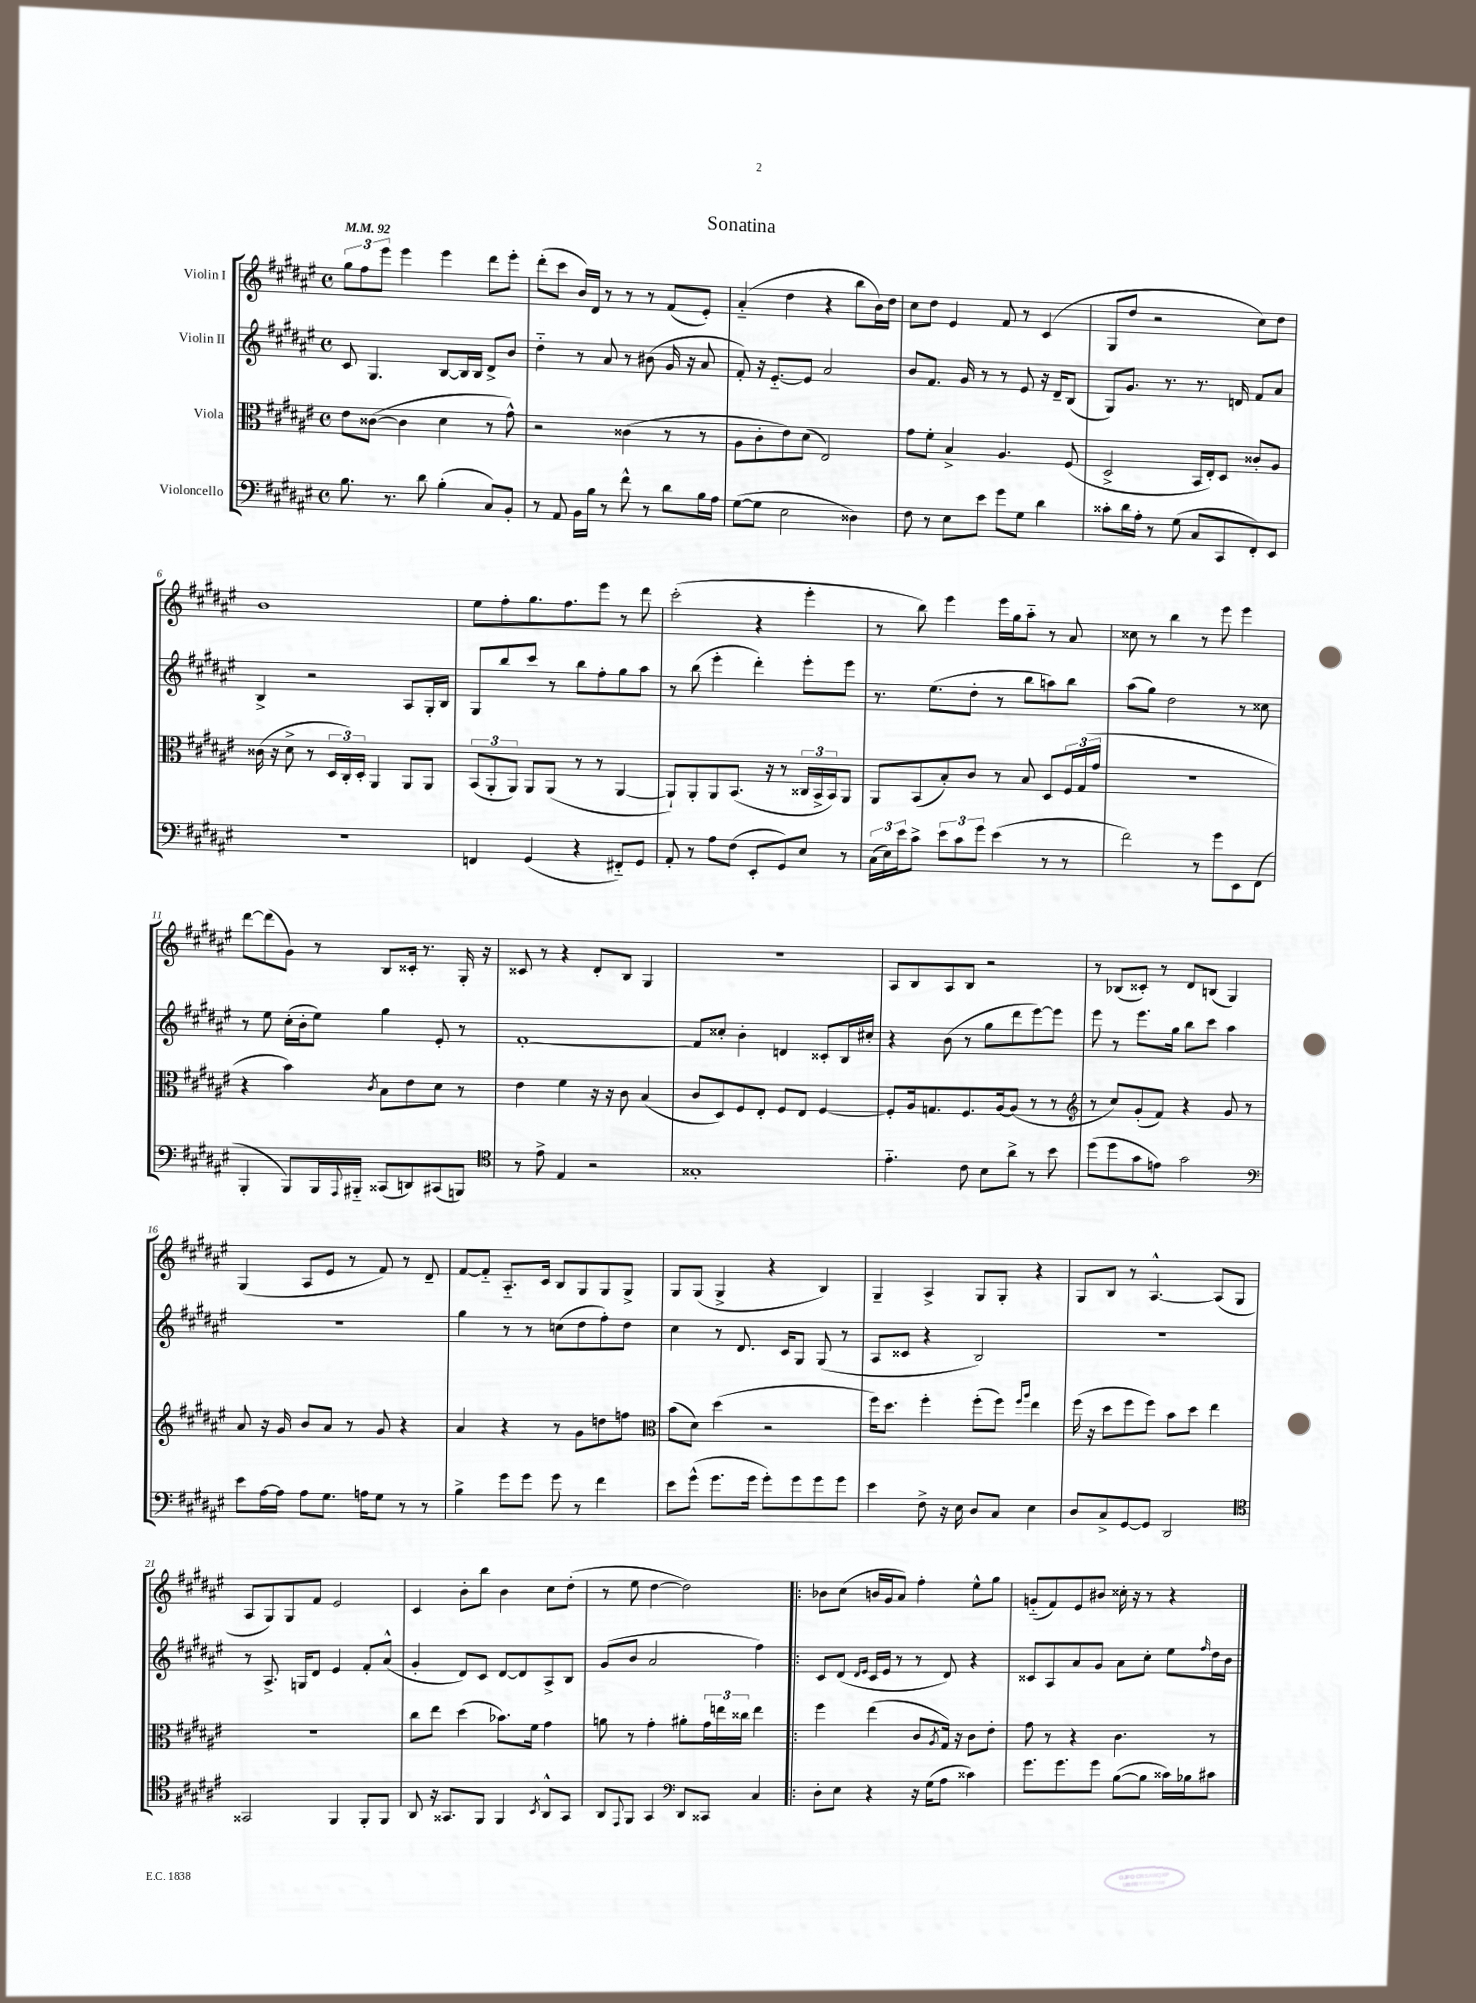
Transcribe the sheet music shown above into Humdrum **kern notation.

**kern	**kern	**kern	**kern
*part4	*part3	*part2	*part1
*staff4	*staff3	*staff2	*staff1
*I"Violoncello	*I"Viola	*I"Violin II	*I"Violin I
*clefF4	*clefC3	*clefG2	*clefG2
*k[f#c#g#d#a#e#]	*k[f#c#g#d#a#e#]	*k[f#c#g#d#a#e#]	*k[f#c#g#d#a#e#]
*M4/4	*M4/4	*M4/4	*M4/4
*met(c)	*met(c)	*met(c)	*met(c)
*MM92	*MM92	*MM92	*MM92
=1	=1	=1	=1
8.B\	8e#\L	8c#/	12gg#\L
.	.	.	12ff#\
.	([8c##X\J	4.G#/	.
.	.	.	12eee#\J
8.r	.	.	.
.	4c##\]	.	4eee#\
8d#\	.	.	.
(4B'\	4d#\	[8B/L	4eee#\
.	.	16B/L]	.
.	.	16B/JJ	.
8C#/L)	8r	8d#^/L	8ddd#\L
8BB'/J	8g#^^\)	8b/J	8eee#'\J
=2	=2	=2	=2
8r	2r	4dd#\	(8ddd#'\L
8AA#/	.	.	8ccc#\J
16BB\LL	.	8r	16b/LL)
16B\JJ	.	.	16d#/JJ
8r	.	8a#/	8r
8f#^^\	(4c##X\	8r	8r
8r	.	(8b#X\	8r
8d#\L	8r	16g#/	(8f#/L
.	.	16r	.
16B\L	8r	8a#/	8e#'/J)
16A#\JJ	.	.	.
=3	=3	=3	=3
([8G#\L	8A#\L	8f#'/)	(4a#/
8G#\J]	8c#'\	16r	.
.	.	[8.e#/L	.
2E#\	8e#\)	.	4dd#\
.	(8d#\J	8e#/J]	.
.	2E#/)	2a#/	4r
4D##X\)	.	.	8bb\L
.	.	.	16b\L)
.	.	.	16dd#\JJ
=4	=4	=4	=4
8F#\	8g#\L	8b/L	8cc#\L
8r	8f#'\J	8.f#/J	8dd#\J
8E#\L	4B^/	.	4e#/
.	.	16g#/	.
8e#\J	.	8r	.
8g#\L	4.A#/	8r	8f#/
8G#\J	.	8e#/	8r
4d#\	.	16r	(4c#/
.	.	16d#~/KL	.
.	(8F#/	(8B/J	.
=5	=5	=5	=5
8c##X'\L	2D#^/	8G#/L)	8G#/L
16d#\L	.	8.g#/J	8dd#/J
16A#'\JJ	.	.	.
8r	.	.	2r
.	.	8.r	.
(8G#\	.	.	.
8C#/L	16BB/LL	8.r	.
.	16E#'/J)	.	.
8CC#/	8D#/J	.	.
.	.	16dn/	.
8FF#'/)	8c##X'/L	8f#/L	8cc#\L)
8EE#/J	8A#/J	8a#/J	8dd#\J
!!LO:LB:g=z
=6	=6	=6	=6
1r	(16c##X\	4B^/	1b
.	16r	.	.
.	8d#^\	.	.
.	8r	2r	.
.	24D#/LL	.	.
.	24C#'/)	.	.
.	24D#'/JJ	.	.
.	4AA#/	.	.
.	8AA#/L	8A#/L	.
.	8AA#/J	16G#'/L	.
.	.	16B/JJ	.
=7	=7	=7	=7
4FFn/	(12BB/L	8G#/L	8ee#\L
.	12AA#'/	.	.
.	.	8bb/	8ff#'\
.	12AA#/J)	.	.
(4GG#/	8AA#/L	8ccc#/J	8.gg#\
.	(8AA#/J	8r	.
.	.	.	8.ff#\
4r	8r	8bb\L	.
.	8r	8ff#'\	8eee#\J
8FF#X/L)	[4AA#/	8gg#\	8r
8GG#/J	.	8aa#\J	8ddd#\
=8	=8	=8	=8
8AA#'/	8AA#`/L])	8r	(2ccc#'\
8r	8AA#'/	(8bb\	.
8A#\L	8AA#/	4eee#'\	.
(8F#\J	(8.BB/J	.	.
8EE#'/L	.	4ddd#'\)	4r
.	16r	.	.
8GG#/)	8r	.	.
8E#/J	24C##X/LL	8eee#'\L	4eee#'\
.	24BB^/	.	.
.	24BB/J)	.	.
8r	8AA#/J	8eee#\J	.
=9	=9	=9	=9
(24C#\LL	8AA#/L	8.r	8r
24E#\)	.	.	.
24e#\J	.	.	.
8c#^\J	(8BB/	.	8bb\)
.	.	(8.ee#\L	.
12e#\L	8B'/)	.	4eee#\
12c#\	.	.	.
.	8c#/J	8dd#'\J	.
12g#\J	.	.	.
(4e#\	8r	8r	16eee#\LL
.	.	.	16gg#\J
.	8B/	8bb\L	8aa#\J
8r	8D#/L	8aan\)	8r
8r	24F#/L	8bb\J	8a#/
.	(24G#/	.	.
.	24g#/JJ	.	.
=10	=10	=10	=10
2f#\)	1r	(8aa#\L	8cc##X\
.	.	8gg#\J)	8r
.	.	2dd#\	4bb\
8r	.	.	8r
8g#\L	.	.	8eee#\
8EE#\	.	8r	4eee#\
(8FF#\J	.	8cc##X\	.
!!LO:LB:g=z
=11	=11	=11	=11
4BBB'/	4r	8r	[8ddd#\L
.	.	8ee#\	(8ddd#\]
8BBB/L)	4b\)	(16cc#'\LL	8g#\J)
.	.	16b'\J	.
16BBB/L	.	8ee#\J)	8r
8qqAAA#/	.	.	.
16BBB#X/JJ	.	.	.
.	8qc#/	.	.
(8CC##X/L	8B\L	4gg#\	8B/L
8DDn/)	8e#\	.	16c##X'/Jk
.	.	.	8.r
(8CC#X/	8d#\J	8e#'/	.
8BBBn/J)	8r	8r	16G#'/
.	.	.	16r
=12	=12	=12	=12
*clefC4	*	*	*
8r	4e#\	[1f#'	8c##X/
8e#^\	.	.	8r
4E#/	4f#\	.	4r
2r	16r	.	8d#'/L
.	16r	.	.
.	8c#\	.	8B/J
.	(4B/	.	4G#/
=13	=13	=13	=13
1G##X'	8c#/L	8f#/L]	1r
.	8D#/)	8cc##X'/J	.
.	8F#/	4b'\	.
.	8E#'/J	.	.
.	8F#/L	4dn/	.
.	8E#/J	.	.
.	[4F#/	8c##X'/L	.
.	.	16B/L	.
.	.	16cc#X'/JJ	.
=14	=14	=14	=14
4.e#\	8F#'/L]	4r	8A#/L
.	16A#/k	.	8B/
.	8.Gn/	.	.
.	.	(8b\	8A#/
8c#\	8.F#/	8r	8B/J
8B\L	.	8gg#\L	2r
.	[16A#/k	.	.
8a#^\J	(8A#/J]	8ddd#\	.
8r	8r	[8eee#\)	.
8b\	8r	8eee#\J]	.
=15	=15	=15	=15
*	*clefG2	*	*
(8dd#\L	8r	8eee#\	8r
8dd#\	8cc#/L)	8r	(8B-X/L
8g#\	(8g#'/	8.eee#\L	8c##X'/J)
8en\J)	8f#/J)	.	8r
.	.	16gg#\Jk	.
2g#\	4r	8bb\L	8d#/L
.	.	8ccc#\J	(8Bn/J
.	8g#/	4aa#\	4G#/)
.	8r	.	.
!!LO:LB:g=z
=16	=16	=16	=16
*clefF4	*	*	*
8e#\L	8a#/	1r	(4G#/
[16A#\L	16r	.	.
16A#\JJ]	16g#/	.	.
8A#\L	8b/L	.	8A#/L
8.G#\J	8a#/J	.	8e#/J
.	8r	.	8r
16An\KL	.	.	.
8G#\J	8g#/	.	8f#/)
8r	4r	.	8r
8r	.	.	8d#~/
=17	=17	=17	=17
4B^\	4a#/	4gg#\	[8f#/L
.	.	.	8f#/J]
8g#\L	4r	8r	8.A#/L
8g#\J	.	8r	.
.	.	.	16c#/Jk
8g#\	8r	(8ccn\L	8B/L
8r	8g#\L	8dd#\	8G#/
4f#\	8ddn\	8ff#'\)	8G#/
.	8ffn\J	8dd#\J	8G#^/J
=18	=18	=18	=18
*	*clefC3	*	*
8e#\L	(8b\L	4cc#\	8G#/L
(8g#^^\J	8d#\J)	.	(8G#/J
8.g#\L	(4dd#\	8r	4G#^/
.	.	8.d#/	.
16g#\Jk	.	.	.
8g#'\L)	2r	.	4r
.	.	16c#/KL	.
8g#\	.	8G#/J	.
8g#\	.	(8G#/	4B/)
8g#\J	.	8r	.
=19	=19	=19	=19
4e#\	16ff#\KL)	8A#/L	4G#~/
.	8.dd#\J	.	.
.	.	8c##X/J	.
8F#^\	4ff#'\	4r	4A#^/
16r	.	.	.
16E#\	.	.	.
8D#/L	(8ff#'\L	2B/)	8G#/L
8C#/J	8ff#\J)	.	8G#'/J
.	16qqff#/LL	.	.
.	16qqaa#/JJ	.	.
4E#\	4ee#\	.	4r
=20	=20	=20	=20
8D#/L	(16ff#\	1r	8G#/L
.	16r	.	.
8C#^/	8dd#\L	.	8B/J
[8GG#/	8ff#\	.	8r
8GG#/J]	8ff#\J)	.	[4.A#^^/
2DD#/	8b\L	.	.
.	8dd#\J	.	.
.	4ee#\	.	(8A#/L]
.	.	.	8G#/J
!!LO:LB:g=z
=21	=21	=21	=21
*clefC4	*	*	*
2GG##X/	1r	8r	8A#/L
.	.	8.A#^/	8G#/)
.	.	.	8G#/
.	.	16Gn/KL	.
.	.	8d#/J	8f#/J
4FF#/	.	4e#/	2e#/
8FF#'/L	.	8f#'/L	.
8FF#/J	.	(8a#^^/J	.
=22	=22	=22	=22
8AA#/	8cc#\L	4g#'/	4c#/
16r	8ee#\J	.	.
8.GG##X/L	.	.	.
.	(4dd#\	8d#/L)	8b'\L
8FF#/J	.	8c#/J	8bb\J
4FF#/	8.b-X\L)	[8d#/L	4b\
.	.	8d#/]	.
.	16f#\Jk	.	.
8qBB/	.	.	.
8AA#^^/L	4g#\	8A#^/	8cc#\L
8GG##/J	.	8B/J	(8dd#'\J
=23	=23	=23	=23
8AA#/L	8an\	(8g#/L	8r
8qqEE#/	.	.	.
8FF#/J	8r	8b/J	8ee#\
4GG#/	4g#'\	2a#/	[4dd#\
*clefF4	*	*	*
8DD#/L	8a#X'\L	.	2dd#\])
8CC##X/J	24g#\L	.	.
.	24een\	.	.
.	24cc##X\JJ	.	.
4C#/	4ee\	4ff#\)	.
=24!|:	=24!|:	=24!|:	=24!|:
8D#'\L	4ff#\	8c#/L	8b-X\L
8E#\J	.	(8d#/J	(8cc#\J
.	.	16qqd#/LL	.
.	.	16qqe#/JJ	.
4r	(4ee#\	16c#/LL	16bn/LL
.	.	16e#/JJ	16g#/J
.	.	8r	8a#/J)
16r	8c#/L	8r	4ff#'\
(16G#\KL	.	.	.
.	8qA#/	.	.
8A#\J	16G#/Jk)	8d#/)	.
.	16r	.	.
4c##X\)	8c#\L	4r	8ee#^^\L
.	8e#'\J	.	8gg#\J
=25	=25	=25	=25
8.g#\L	8g#\	8c##X/L	(8gn/L
.	8r	8A#/	8f#/)
8.g#\	.	.	.
.	4r	8a#/	8e#/
8g#\J	.	8g#/J	8b#X/J
([8B\L	4.c#\	8a#\L	16cc##X'\
.	.	.	16r
8B\J]	.	8cc#'\J	8r
16c##X\LL)	.	8ee#\L	4r
16B-X\J	.	.	.
.	.	16qqff#/	.
8c#X\J	8r	16dd#\L	.
.	.	16b\JJ	.
==	==	==	==
*-	*-	*-	*-
